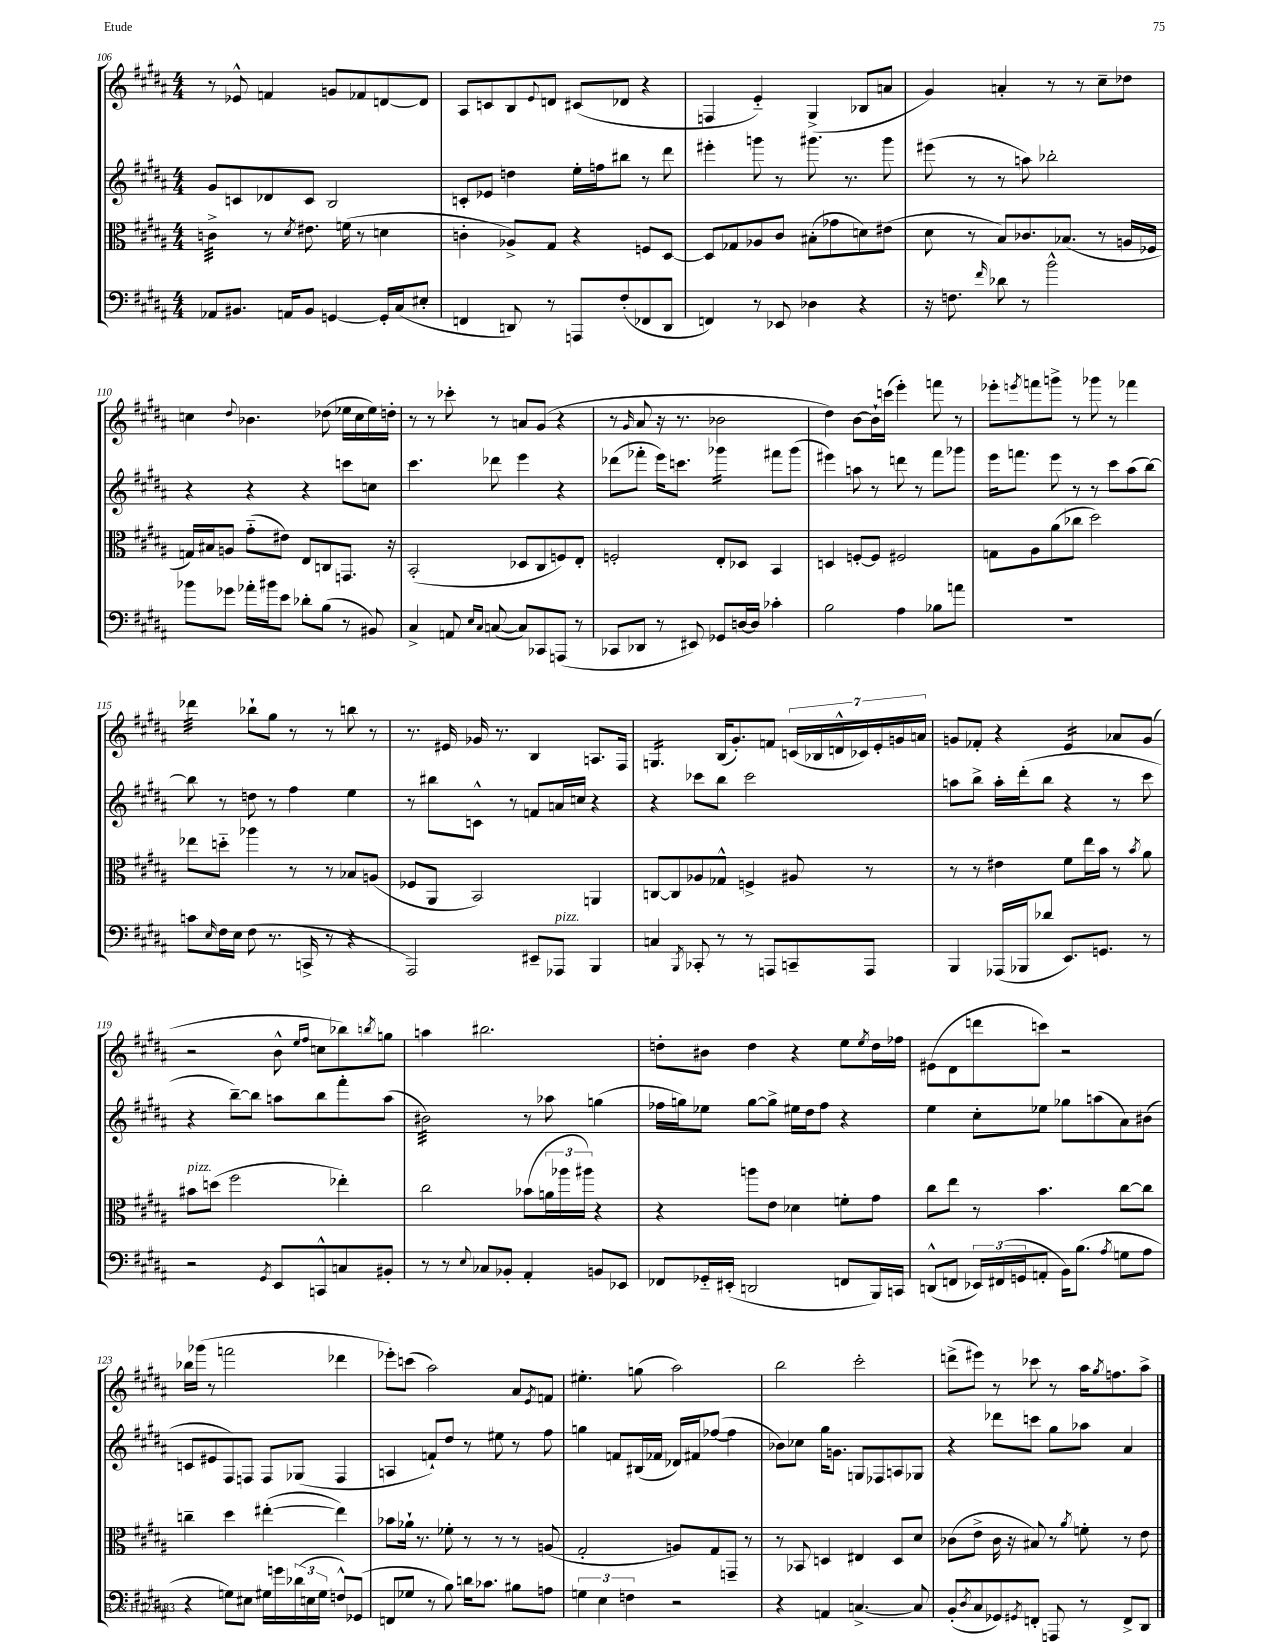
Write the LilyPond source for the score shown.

<<
\new StaffGroup <<
\new Staff = "s0" {
    \clef treble \key b \major \numericTimeSignature \time 4/4
    r8 ees'8-^ f'4 g'8 fes'8 d'8~ d'8 |
    ais8 c'8 b8 \appoggiatura { e'8 } d'8 cis'8( des'8 r4 |
    f4 e'4-_) gis4->( bes8 a'8 |
    gis'4) a'4-. r8 r8 cis''8-- des''8 |
    c''4 \appoggiatura { dis''8 } bes'4. des''8( ees''16 c''16 ees''16) d''16-. |
    r8 r8 ces'''8-. r8 a'8 gis'8( r4 |
    r8 \grace { gis'16 } ais'8 r16 r8. bes'2 |
    dis''4) b'8~ b'16-! c'''16( e'''4-.) f'''8 r8 |
    ees'''8-. \acciaccatura { e'''8 } f'''8 g'''8-> r8 ges'''8 r8 fes'''4 |
    des'''4:32 bes''8-! gis''8 r8 r8 b''8 r8 |
    r8. eis'16 ges'16 r8. b4 a8. fis16 |
    g4.:16 b16( gis'8.-.) f'8 \tuplet 7/4 { c'16( bes16 d'16-^ ces'16) e'16-. g'16 a'16 } |
    g'8 fes'8-. r4 e'4:16 aes'8 g'8( |
    r2 b'8-^ \grace { e''16 fis''16 } c''8 bes''8) \acciaccatura { b''8 } g''8 |
    a''4 bis''2. |
    d''8-. bis'8 d''4 r4 e''8 \acciaccatura { e''8 } d''16 fes''16 |
    eis'8( dis'8 d'''8 c'''8) r2 |
    bes''16 ges'''16( r8 f'''2 des'''4 |
    ees'''8-.) c'''8( ais''2) ais'8 \acciaccatura { e'8 } f'8 |
    eis''4.-. g''8( ais''2) |
    b''2 cis'''2-. |
    d'''8->( eis'''8) r8 ces'''8 r8 ais''16 \acciaccatura { gis''8 } f''8. ais''8-> \bar "|." |
}
\new Staff = "s1" {
    \clef treble \key b \major \numericTimeSignature \time 4/4
    gis'8 c'8 des'8 c'8 b2 |
    c'8-. ees'8 d''4 e''16-. f''16 bis''8 r8 dis'''8 |
    eis'''4-. g'''8 r8 gis'''8. r8. gis'''8 |
    eis'''8( r8 r8 a''8) bes''2-. |
    r4 r4 r4 c'''8 c''8 |
    cis'''4. des'''8 e'''4 r4 |
    des'''8( fes'''8-. e'''16) c'''8. ges'''4:16 fis'''8 ges'''8( |
    eis'''4) a''8 r8 d'''8 r8 fis'''8 ges'''8 |
    e'''16 f'''8. e'''8 r8 r8 cis'''8 ais''8( b''8~) |
    b''8 r8 d''8 r8 fis''4 e''4 |
    r8 bis''8 c'8-^ r8 f'8 a'16 c''16 r4 |
    r4 ces'''8 b''8 ces'''2 |
    a''8 b''8-> a''16-. dis'''16-.( b''8 r4 r8 cis'''8 |
    r4 b''8~--) b''8 a''8 b''8 fis'''8-. a''8( |
    bis'2:32) r8 aes''8 g''4( |
    fes''16 g''16) ees''8 g''8~ g''8-> eis''16 dis''16 fes''8 r4 |
    e''4 cis''8-. ees''8 ges''8 a''8( ais'8) bis'8( |
    c'8 eis'8 fis8) f8 f8 ges8( f4 |
    a4 f'8-!) dis''8 r8 eis''8 r8 fis''8 |
    g''4 f'8 bis16( fes'16 des'16) fis'16 fes''8~( fes''4 |
    bes'8) ces''8 gis''16 g'8. g8 fes8 a8 ges8 |
    r4 des'''8 c'''8 gis''8 aes''8 ais'4 \bar "|." |
}
\new Staff = "s2" {
    \clef alto \key b \major \numericTimeSignature \time 4/4
    c'4:32-> r8 \acciaccatura { dis'8 } eis'8. f'16( r8 d'4 |
    c'4-. aes8->) gis8 r4 f8 dis8~ |
    dis8 ges8 aes8 cis'8 bis8-.( ges'8 d'8) eis'8( |
    dis'8 r8 b8) ces'8. bes8.( r8 a16 fes16 |
    g16) bis16 a8 gis'8-_( eis'8) e8 c8 g,8. r16 |
    b,2-.( des8 cis8 f8) e8-. |
    f2-. e8-. des8 b,4 |
    d4 f8~-. f8 fis2 |
    g8 ais8 ais'8( ces''8 dis''2) |
    ees''8 d''8-_ aes''4 r8 r8 bes8 a8( |
    fes8 ais,8 b,2) a,4 |
    c8~ c8 aes8 ges8-^ f4-> ais8 r8 |
    r8 r8 eis'4 fis'8 e''16 b'16 r8 \acciaccatura { b'8 } ais'8 |
    bis'8^\markup { \italic "pizz." } d''8( fis''2 ees''4-.) |
    cis''2 bes'8( \tuplet 3/2 { a'16 aes''16 ais''16) } r4 |
    r4 a''8 e'8 des'4 f'8-. gis'8 |
    cis''8 e''8 r8 b'4. cis''8~ cis''8 |
    c''4-- dis''4 eis''4~-.( eis''4) |
    bes'8 aes'16-! r8. fes'8-. r8 r8 r8 a8( |
    gis2-. a8) gis8 g,8-- r8 |
    r8 bes,8 d4 eis4 d8 dis'8 |
    ces'8( e'8-> ces'16 r16 bis8) r8 \acciaccatura { ais'8 } f'8-. r8 e'8 \bar "|." |
}
\new Staff = "s3" {
    \clef bass \key b \major \numericTimeSignature \time 4/4
    aes,8 bis,8. a,16 bis,8 g,4~ g,16-. cis16( eis8-. |
    f,4 d,8) r8 a,,8 fis8-.( fes,8 d,8 |
    f,4) r8 ees,8 des4 r4 |
    r16 f8. \grace { fis'16 } des'8 r8 b'2-^ |
    bes'8 ges'8 aes'16-. bis'16 e'8 des'8-. b8( r8 bis,8) |
    cis4-> a,8 \grace { e16 cis16 } c8~( c8) ces,8 a,,8( r8 |
    ces,8 des,8 r8 eis,8) ges,8 d16~ d16 ces'4-. |
    b2 ais4 bes8 a'8 |
    R1 |
    c'8 \grace { e16 } fis16 e16 fis8( r8. c,16-> r8 r4 |
    ais,,2) eis,8-- aes,,8^\markup { \italic "pizz." } b,,4 |
    c4 \acciaccatura { b,,8 } ces,8-. r8 r8 a,,8 c,8-- a,,8 |
    b,,4 aes,,16( bes,,16 des'8 e,8.) g,8. r8 |
    r2 \acciaccatura { gis,8 } e,8 c,8-^ c8 bis,8-. |
    r8 r8 \appoggiatura { e8 } ces8 bes,8-. ais,4-. b,8 ees,8 |
    fes,8 ges,16-_ eis,16-.( d,2 f,8 b,,16) c,16 |
    d,8-^( f,8 \tuplet 3/2 { ees,16) fis,16( g,16 } a,8-. b,16) b8.( \acciaccatura { ais8 } g8 ais8 |
    r4 g8) eis8 gis16 g'16 \tuplet 3/2 { des'16( e16 gis16 } f8-^) ges,8( |
    f,8 ges8 r8 b8) d'16 ces'8. bis8 a8 |
    \tuplet 3/2 { g4 e4 f4 } r2 |
    r4 a,4 c4.~-> c8 |
    b,8-.( \acciaccatura { dis8 } cis8 ges,8) \acciaccatura { gis,8 } f,8-. a,,8 r8 f,8-> dis,8 \bar "|." |
}
>>
>>
\layout { \context { \Score currentBarNumber = #106 } }
